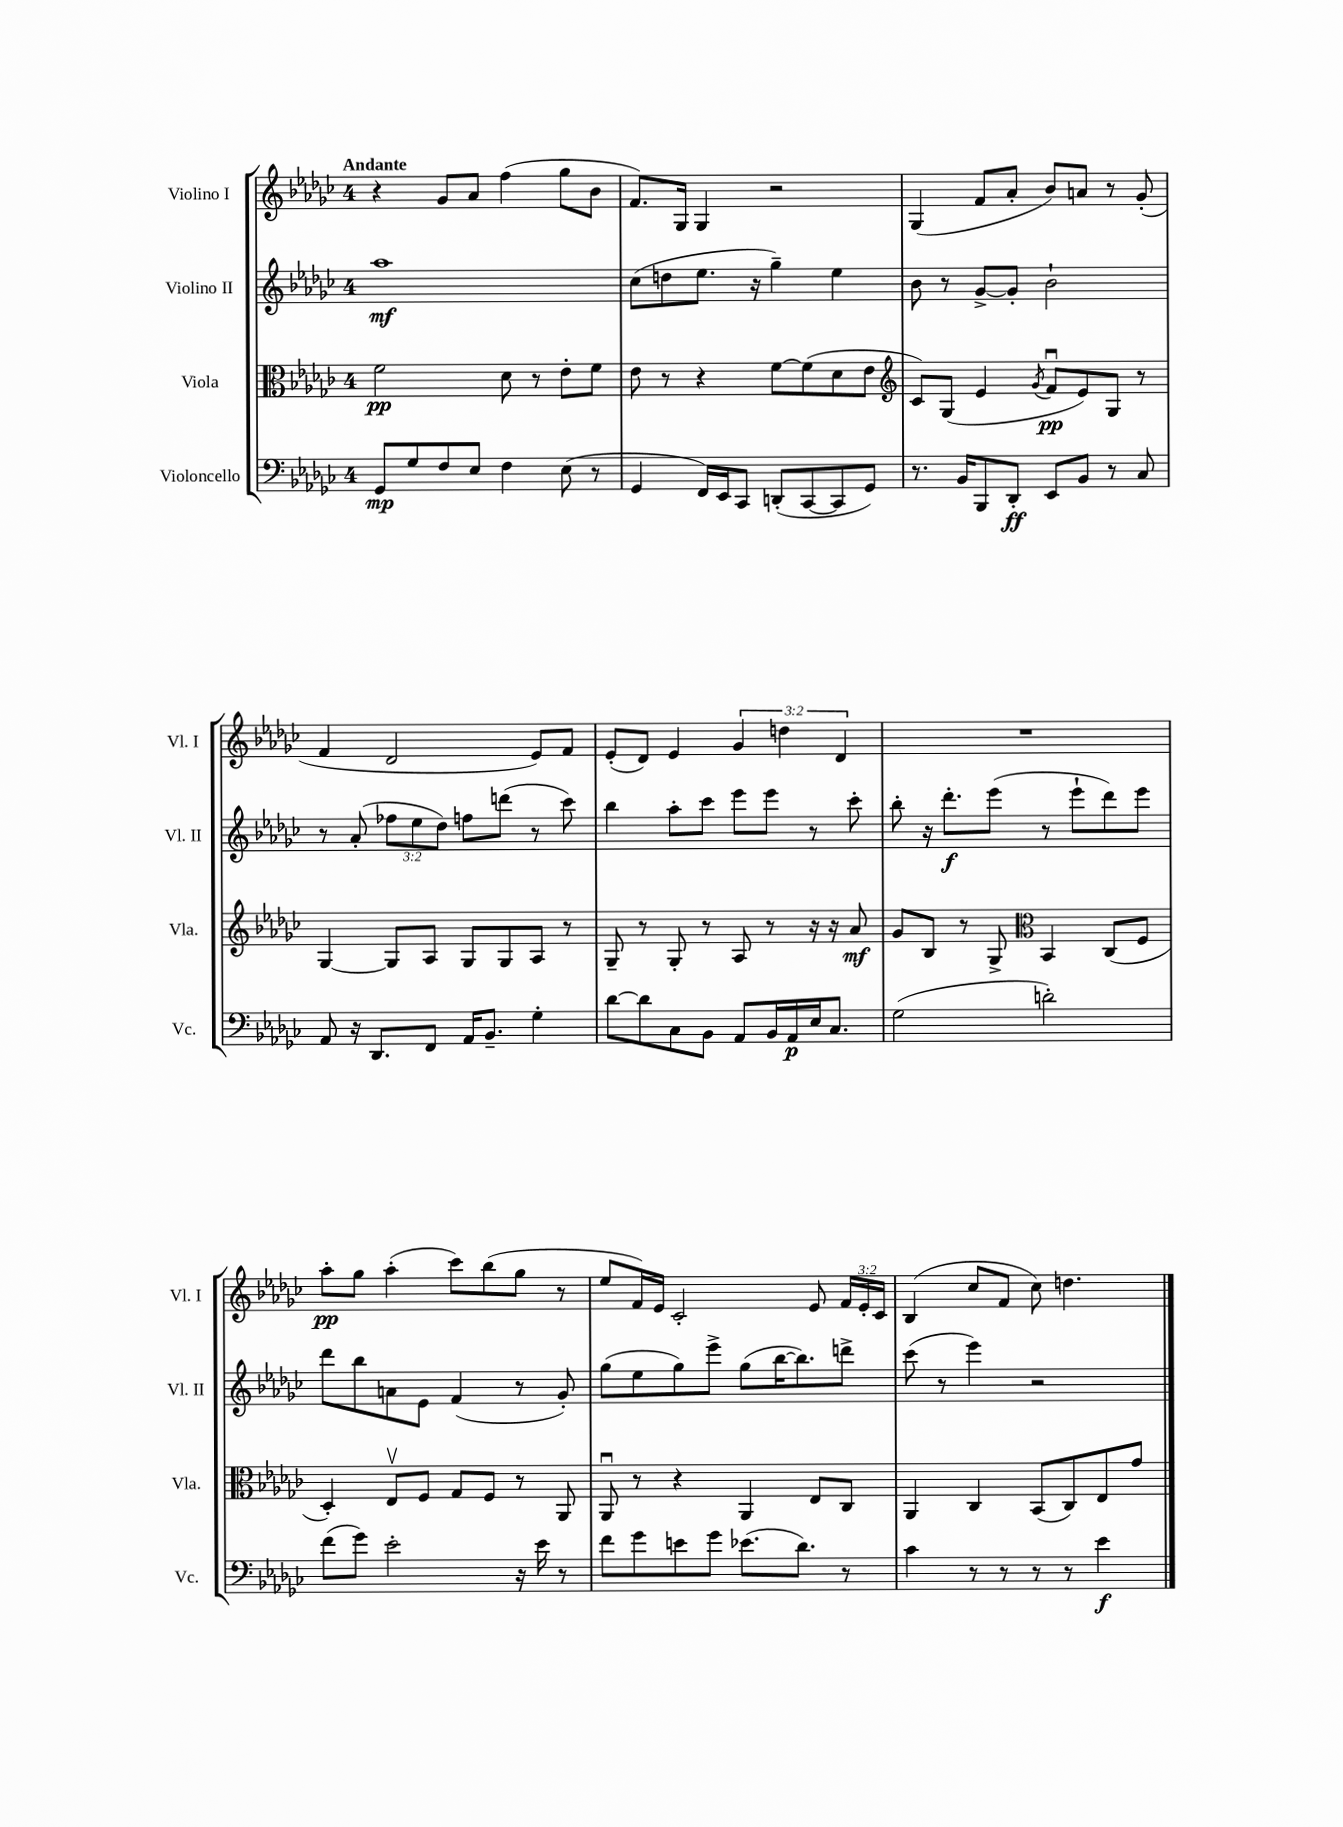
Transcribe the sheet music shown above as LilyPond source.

<<
\new StaffGroup <<
\new Staff = "s0" \with { instrumentName = "Violino I" shortInstrumentName = "Vl. I" } {
    \clef treble \key ges \major \once \override Staff.TimeSignature.style = #'single-digit \time 4/4 \override Staff.TupletNumber.text = #tuplet-number::calc-fraction-text \tempo "Andante"
    \autoBeamOff r4 ges'8[ aes'8] f''4( ges''8[ bes'8] |
    f'8.[) ges16] ges4 r2 |
    ges4( f'8[ aes'8]-. bes'8[) a'8] r8 ges'8-.( |
    f'4 des'2 ees'8[) f'8] |
    ees'8[-.( des'8]) ees'4 \tuplet 3/2 { ges'4 d''4 des'4 } |
    R1 |
    aes''8[-.\pp ges''8] aes''4-.( ces'''8[) bes''8( ges''8] r8 |
    ees''8[ f'16) ees'16] ces'2-. ees'8 \tuplet 3/2 { f'16[ ees'16-. ces'16] } |
    bes4( ces''8[ f'8] ces''8) d''4. \bar "|." |
}
\new Staff = "s1" \with { instrumentName = "Violino II" shortInstrumentName = "Vl. II" } {
    \clef treble \key ges \major \once \override Staff.TimeSignature.style = #'single-digit \time 4/4 \override Staff.TupletNumber.text = #tuplet-number::calc-fraction-text
    \autoBeamOff aes''1\mf |
    ces''8[( d''8 ees''8.] r16 ges''4--) ees''4 |
    bes'8 r8 ges'8[~-> ges'8]-. bes'2-! |
    r8 aes'8-.( \tuplet 3/2 { fes''8[ ees''8 des''8]) } f''8[ d'''8]( r8 ces'''8) |
    bes''4 aes''8[-. ces'''8] ees'''8[ ees'''8] r8 ces'''8-. |
    bes''8-. r16 des'''8.[-.\f ees'''8]( r8 ees'''8[-! des'''8) ees'''8] |
    des'''8[ bes''8 a'8 ees'8] f'4( r8 ges'8-.) |
    ges''8[( ees''8 ges''8) ees'''8]-> ges''8[( bes''16~ bes''8.) d'''8]-> |
    ces'''8( r8 ees'''4) r2 \bar "|." |
}
\new Staff = "s2" \with { instrumentName = "Viola" shortInstrumentName = "Vla." } {
    \clef alto \key ges \major \once \override Staff.TimeSignature.style = #'single-digit \time 4/4
    \autoBeamOff f'2\pp des'8 r8 ees'8[-. f'8] |
    ees'8 r8 r4 f'8[~ f'8( des'8 ees'8] |
    \clef treble ces'8[) ges8]( ees'4 \acciaccatura { ges'8 } f'8[\downbow\pp ees'8) ges8] r8 |
    ges4~ ges8[ aes8] ges8[ ges8 aes8] r8 |
    ges8-- r8 ges8-. r8 aes8 r8 r16 r16 aes'8\mf |
    ges'8[ bes8] r8 ges8-> \clef alto bes,4 ces8[( f8] |
    des4-.) ees8[\upbow f8] ges8[ f8] r8 aes,8 |
    aes,8\downbow r8 r4 aes,4 ees8[ ces8] |
    aes,4 ces4 bes,8[( ces8) ees8 ges'8] \bar "|." |
}
\new Staff = "s3" \with { instrumentName = "Violoncello" shortInstrumentName = "Vc." } {
    \clef bass \key ges \major \once \override Staff.TimeSignature.style = #'single-digit \time 4/4
    \autoBeamOff ges,8[\mp ges8 f8 ees8] f4 ees8( r8 |
    ges,4 f,16[) ees,16 ces,8] d,8[-.( ces,8~ ces,8 ges,8]) |
    r8. bes,16[ bes,,8 des,8]-.\ff ees,8[ bes,8] r8 ces8 |
    aes,8 r16 des,8.[ f,8] aes,16[ bes,8.]-- ges4-. |
    des'8[~ des'8 ces8 bes,8] aes,8[ bes,16 aes,16\p ees16 ces8.] |
    ges2( d'2-.) |
    f'8[( ges'8]) ees'2-. r16 ees'16 r8 |
    f'8[ ges'8 e'8 ges'8] ees'8.[( des'8.]) r8 |
    ces'4 r8 r8 r8 r8 ees'4\f \bar "|." |
}
>>
>>
\layout { \context { \Score \remove "Bar_number_engraver" } }
